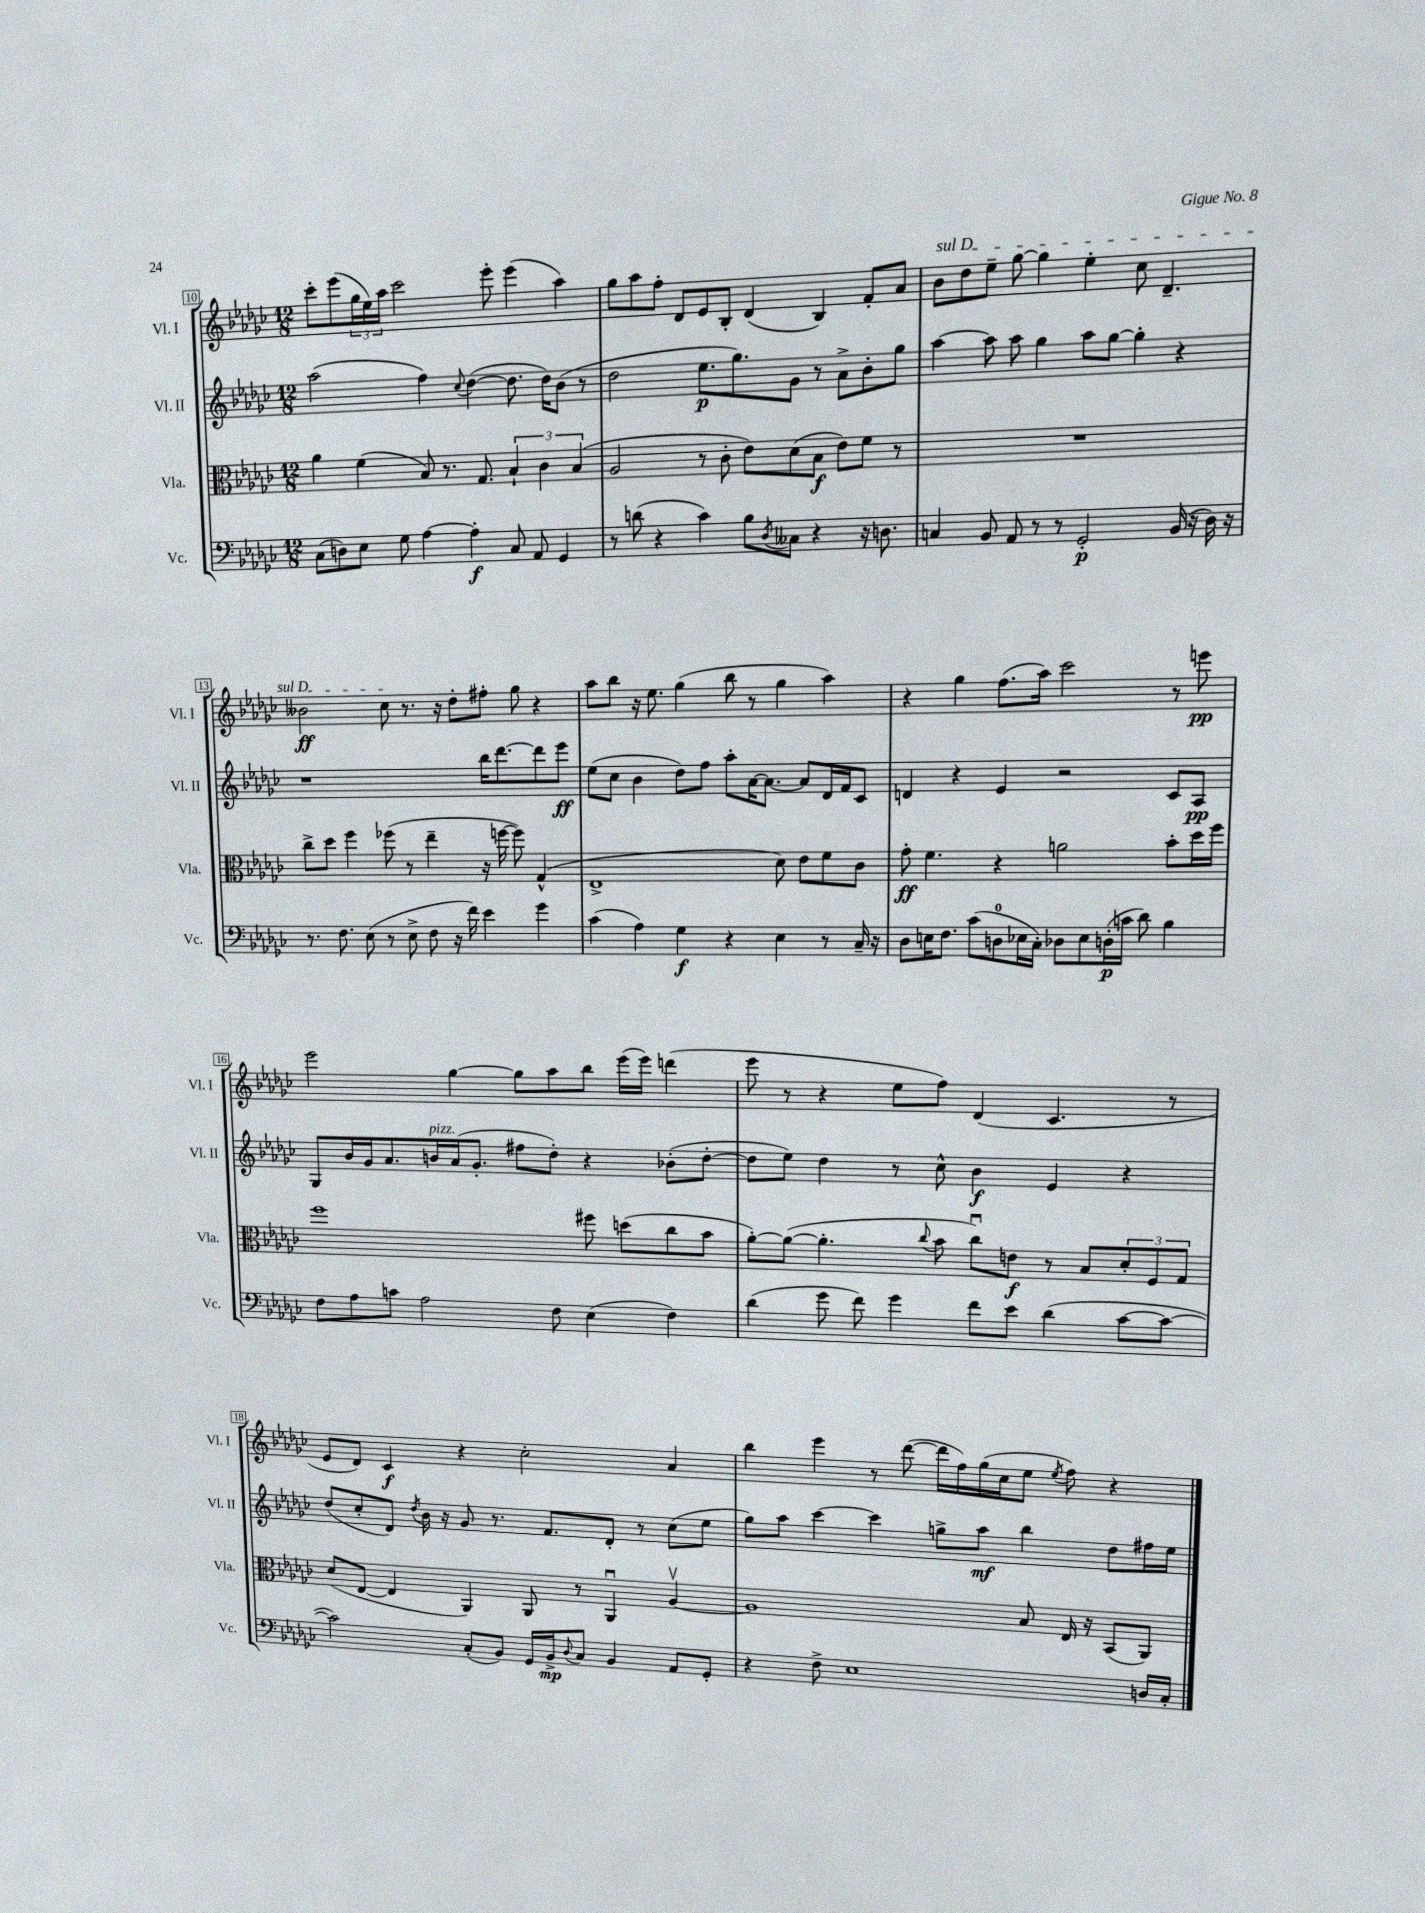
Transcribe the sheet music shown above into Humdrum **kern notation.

**kern	**kern	**kern	**kern
*staff4	*staff3	*staff2	*staff1
*clefF4	*clefC3	*clefG2	*clefG2
*k[b-e-a-d-g-c-]	*k[b-e-a-d-g-c-]	*k[b-e-a-d-g-c-]	*k[b-e-a-d-g-c-]
*M12/8	*M12/8	*M12/8	*M12/8
(8C-	4a-	(2aa-	8ccc-'
8D)	.	.	(8eee-
8E-	(4f	.	24gg-
.	.	.	24ee-)
.	.	.	24aa-
8G-	.	.	2ccc-
[4A-	8B-)	4ff)	.
.	8.r	.	.
.	.	8qqcc-	.
4A-']	.	([4dd-	.
.	8.G-	.	.
.	.	.	8eee-'
8C-	6B-`	8.dd-]	(4eee-
8AA-	.	.	.
.	6c-	.	.
.	.	16dd-)	.
4GG-	.	(8b-	4aa-)
.	(6B-	.	.
.	.	8r	.
=	=	=	=
8r	2A-	2dd-	8gg-
(8d	.	.	8aa-
4r	.	.	8ff'
.	.	.	8d-
4c-)	8r	8.ee-	8e-
.	8c-'	.	8B-'
.	.	8.gg-)	.
8B-	8e-)	.	(4d-
8qD-	.	.	.
8C--	(8d-	8g-	.
4r	8B-	8r	4B-)
.	8e-)	8a-^	.
16r	8f	8b-'	8f'
8.D	.	.	.
.	8r	8gg-	8a-
=	=	=	=
4C	1.r	[4aa-	8b-
.	.	.	8dd-
8BB-	.	8aa-]	8ee-~
8AA-	.	8aa-	[8gg-
8r	.	4gg-	4gg-]
8r	.	.	.
2GG-'	.	8aa-	4ee-'
.	.	[8gg-	.
.	.	4gg-']	8cc-
.	.	.	4.d-~
(16BB-	.	4r	.
16r	.	.	.
16D-)	.	.	.
16r	.	.	.
=	=	=	=
8.r	8cc-^	1r	2b--
.	8dd-	.	.
8.F	.	.	.
.	4ff	.	.
(8E-	.	.	.
8r	(8ff-	.	8cc-
8E-^	8r	.	8.r
8F	4ee-~	.	.
.	.	.	16r
16r	.	.	8dd-'
16f)	.	.	.
4e-	16r	16bb-	8ff#'
.	[16ff	[8.ddd-	.
.	8ff])	.	8gg-
4g-	(4G-^^	8ddd-]	4r
.	.	8eee-	.
=	=	=	=
(4c-	1E-^	(8ee-	8aa-
.	.	8cc-	8bb-
4A-)	.	4b-	16r
.	.	.	8.ee-
4G-	.	8dd-)	(4gg-
.	.	8ff	.
4r	.	8aa-'	8bb-
.	.	[16a-	8r
.	.	8.a-_	.
4E-	8d-)	.	4gg-
.	8e-	8a-]	.
8r	8f	16d-	4aa-)
.	.	16f	.
16C-~	8c-	8c-	.
16r	.	.	.
=	=	=	=
8D-	8g-'	4d	4r
16E	4.f	.	.
8.F	.	.	.
.	.	4r	4gg-
(8c-	.	.	.
8D	4r	4e-	(8.ff
16E-	.	.	.
16C-')	.	.	16aa-)
8D-	2a	2r	2ccc-
8E-	.	.	.
(16D'	.	.	.
16c	.	.	.
8d-)	.	.	.
4B-	8b-'	8c-	8r
.	16dd-	8A-	8eee
.	16ff	.	.
=	=	=	=
8F	1ff	8G-	2eee-
8A-	.	16b-	.
.	.	16g-	.
8c	.	8.a-	.
2A-	.	.	.
.	.	16b	.
.	.	(16a-	[4gg-
.	.	8.g-'	.
.	.	8ff#	8gg-]
8F	.	8dd-')	8aa-
(4E-	8ff#	4r	8bb-
.	(8dd	.	(16eee-
.	.	.	16eee-)
4F)	8cc-	(8b-'	(4ddd
.	8b-	[8dd-'	.
=	=	=	=
(4d-	[8a-')	8dd-]	8eee-
.	(8a-_	8ee-)	8r
8g-	4.a-']	4dd-	4r
8f)	.	.	.
4g-	.	8r	8ee-
.	8qqcc-	.	.
.	8b-	8cc-^^	8ff)
8f	8cc-u)	4b-	(4d-
8e-	8e	.	.
(4d-	8r	4e-	4.c-
.	8B-	.	.
[8c-	12d-'	4r	.
.	12F	.	.
8c-_	.	.	8r
.	12G-	.	.
=	=	=	=
2c-])	(8d-	(8dd-	8e-
.	[8E-	8cc-'	8d-)
.	4E-]	8d-)	4c-
.	.	8qdd-	.
.	.	16b-	.
.	.	16r	.
(8C-'	4AA-)	8g-	4r
8BB-)	.	8.r	.
16GG-	8AA-	.	2cc-'
16BB-^	.	8.f	.
8qqD-	.	.	.
8C-	8r	.	.
4BB-	4AA-u	8d-'	.
.	.	8r	.
8AA-	[4A-v	(8cc-	4a-
8GG-'	.	8ee-	.
=	=	=	=
4r	1A-]	8gg-)	4bb-
.	.	8aa-	.
8F^	.	[4ccc-	4eee-
1E-	.	.	.
.	.	4ccc-]	8r
.	.	.	([8ddd-
.	.	8gg^	16ddd-]
.	.	.	16ff)
.	.	8aa-	(16gg-
.	.	.	16cc-
.	8B-	4bb-	8ee-
.	.	.	8qee-
.	16E-	.	8ff)
.	16r	.	.
.	(8BB-	8dd-	4r
16D	8AA-)	16ff#	.
16C-'	.	16ee-	.
==	==	==	==
*-	*-	*-	*-
